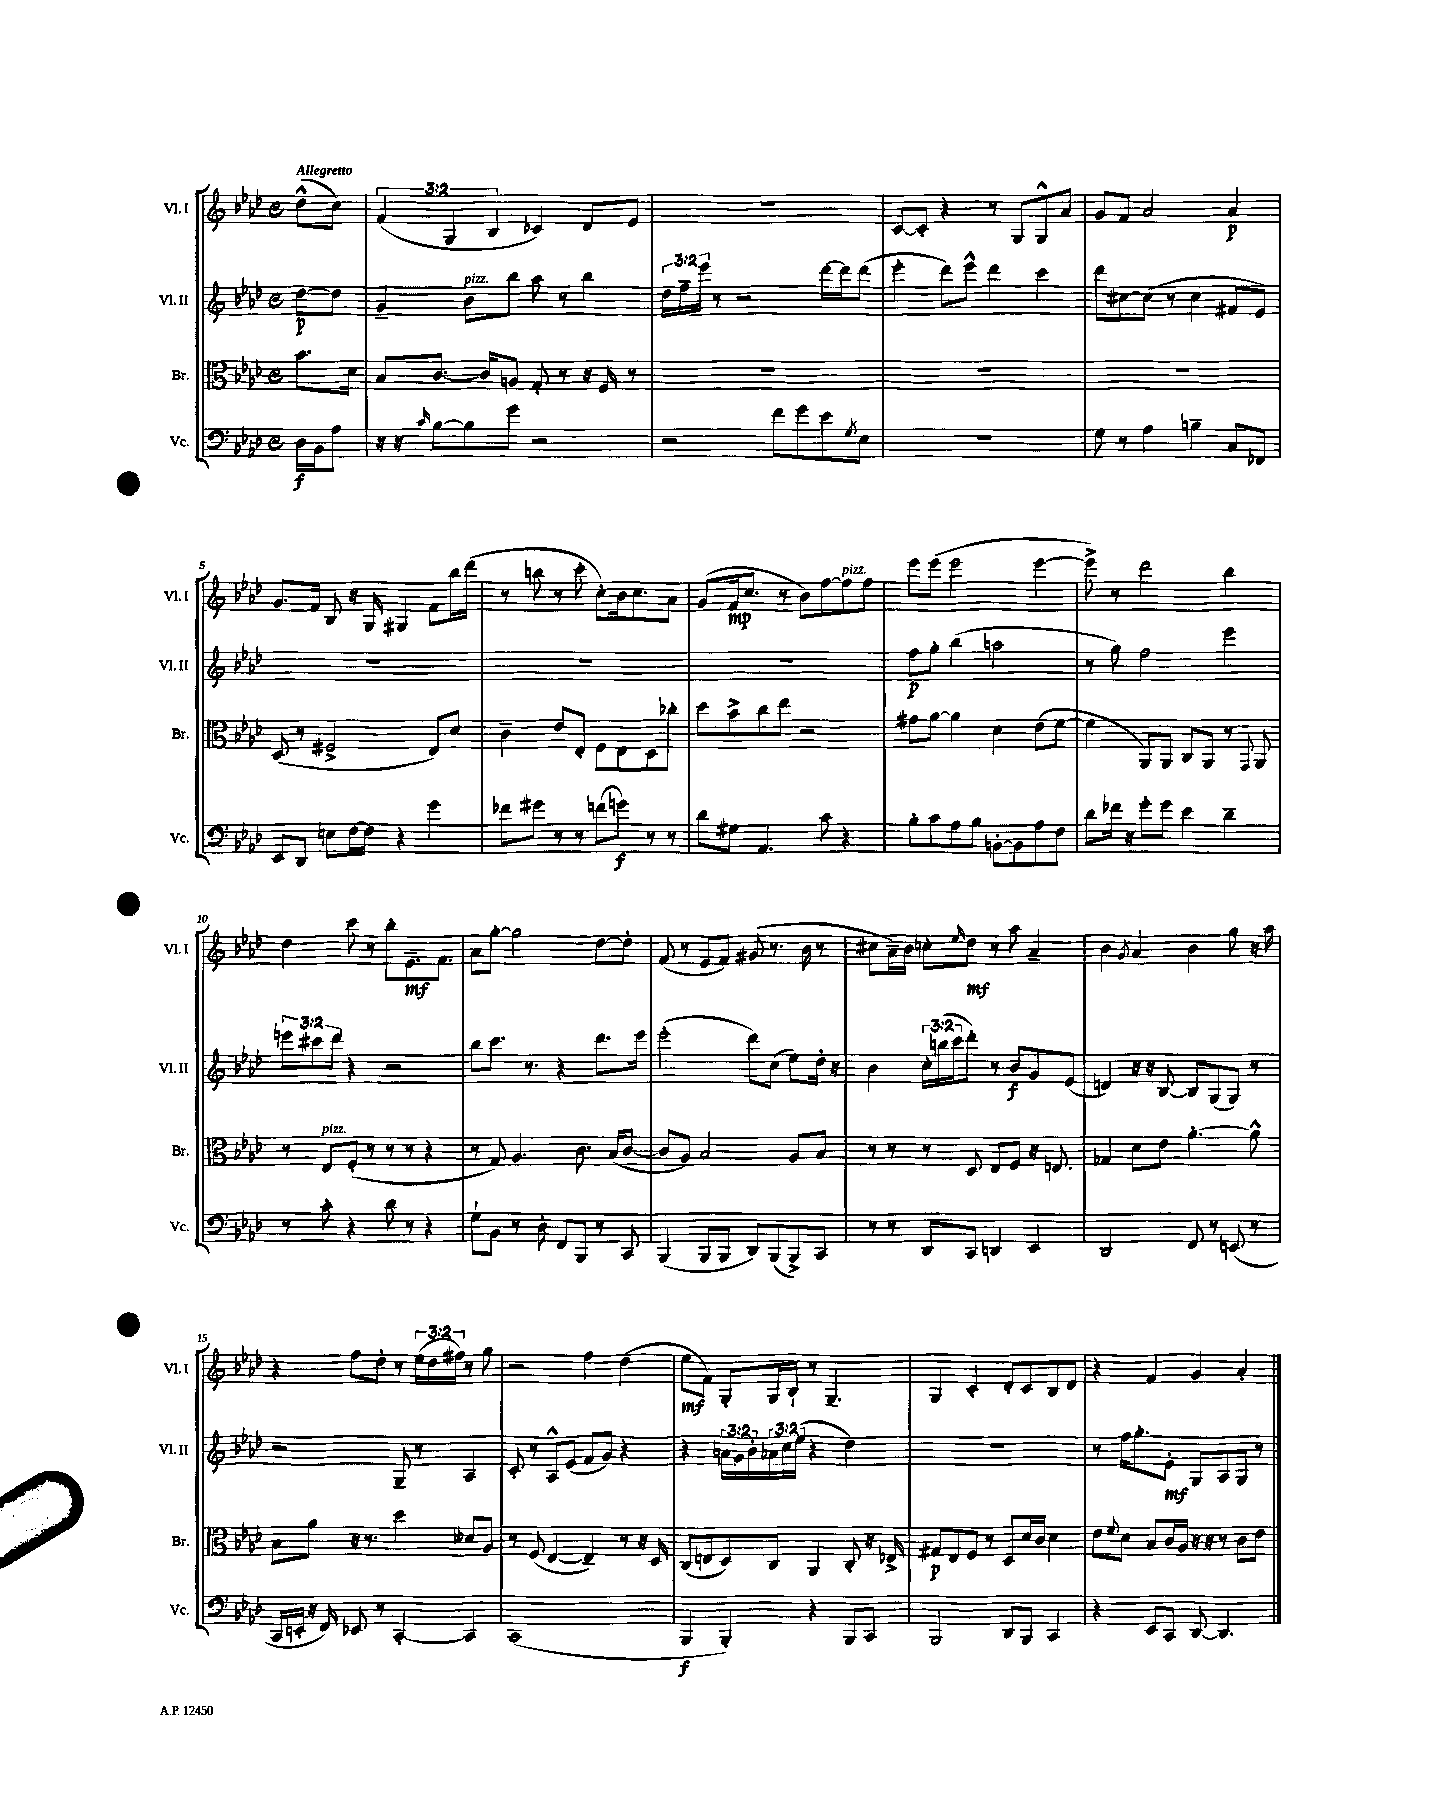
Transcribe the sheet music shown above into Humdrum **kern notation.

**kern	**dynam	**kern	**dynam	**kern	**dynam	**kern	**dynam
*part4	*part4	*part3	*part3	*part2	*part2	*part1	*part1
*staff4	*staff4	*staff3	*staff3	*staff2	*staff2	*staff1	*staff1
*I"Vc.	*	*I"Br.	*	*I"Vl. II	*	*I"Vl. I	*
*I'Vc.	*	*I'Br.	*	*I'Vl. II	*	*I'Vl. I	*
*clefF4	*	*clefC3	*	*clefG2	*	*clefG2	*
*k[b-e-a-d-]	*	*k[b-e-a-d-]	*	*k[b-e-a-d-]	*	*k[b-e-a-d-]	*
*M4/4	*	*M4/4	*	*M4/4	*	*M4/4	*
*met(c)	*	*met(c)	*	*met(c)	*	*met(c)	*
=	=	=	=	=	=	=	=
!	!	!	!	!	!	!LO:TX:a:B:t=Allegretto	!
16D-\LL	f	8.b-\L	.	[8dd-\L	p	(8dd-^^\L	.
16BB-\J	.	.	.	.	.	.	.
8A-\J	.	.	.	8dd-\J]	.	8cc\J)	.
.	.	16d-\Jk	.	.	.	.	.
=1	=1	=1	=1	=1	=1	=1	=1
16r	.	8B-/L	.	4g~/	.	(6f/	.
16r	.	.	.	.	.	.	.
16qqc/	.	.	.	.	.	.	.
[8B-\L	.	[8.c/J	.	.	.	.	.
.	.	.	.	.	.	6G/	.
!	!	!	!	!LO:TX:a:i:t=pizz.	!	!	!
8B-\]	.	.	.	8b-\L	.	.	.
.	.	16c/KL]	.	.	.	.	.
.	.	.	.	.	.	6B-/	.
8g\J	.	8An/J	.	8bb-\J	.	.	.
2r	.	8G'/	.	8aa-\	.	4c-X/)	.
.	.	8r	.	8r	.	.	.
.	.	16r	.	4bb-\	.	8d-/L	.
.	.	16F/	.	.	.	.	.
.	.	8r	.	.	.	8e-/J	.
=2	=2	=2	=2	=2	=2	=2	=2
2r	.	1r	.	24dd-\LL	.	1r	.
.	.	.	.	24ff~\	.	.	.
.	.	.	.	24eee-\JJ	.	.	.
.	.	.	.	8r	.	.	.
.	.	.	.	2r	.	.	.
8f\L	.	.	.	.	.	.	.
8g\	.	.	.	.	.	.	.
8e-\	.	.	.	[16ddd-\LL	.	.	.
.	.	.	.	16ddd-\J]	.	.	.
8qG/	.	.	.	.	.	.	.
8E-\J	.	.	.	(8ddd-\J	.	.	.
=3	=3	=3	=3	=3	=3	=3	=3
1r	.	1r	.	4eee-'\	.	[8c/L	.
.	.	.	.	.	.	8c'/J]	.
.	.	.	.	8ddd-\L)	.	4r	.
.	.	.	.	8eee-^^\J	.	.	.
.	.	.	.	4ddd-\	.	8r	.
.	.	.	.	.	.	8G/L	.
.	.	.	.	4ccc\	.	8G^^/	.
.	.	.	.	.	.	8a-/J	.
=4	=4	=4	=4	=4	=4	=4	=4
8G\	.	1r	.	8ddd-\L	.	8g/L	.
8r	.	.	.	[8cc#X\	.	8f/J	.
4A-\	.	.	.	(8cc#\J]	.	2a-/	.
.	.	.	.	8r	.	.	.
4Bn~\	.	.	.	4cc#\	.	.	.
8C/L	.	.	.	8f#X/L	.	4a-/	p
8FF-X/J	.	.	.	8e-/J)	.	.	.
!!LO:LB:g=z
=5	=5	=5	=5	=5	=5	=5	=5
8EE-/L	.	(8D-/	.	1r	.	8.g/L	.
8DD-/J	.	8r	.	.	.	.	.
.	.	.	.	.	.	16f/Jk	.
8En\L	.	2F#X^/	.	.	.	8B-/	.
[16F\L	.	.	.	.	.	16r	.
16F\JJ]	.	.	.	.	.	16G/	.
4r	.	.	.	.	.	4G#X/	.
4g\	.	8E-/L)	.	.	.	8f\L	.
.	.	8d-/J	.	.	.	16bb-\L	.
.	.	.	.	.	.	(16ddd-\JJ	.
=6	=6	=6	=6	=6	=6	=6	=6
8f-X\L	.	4c~\	.	1r	.	8r	.
8g#X\J	.	.	.	.	.	8bbn\	.
8r	.	8e-/L	.	.	.	8r	.
8r	.	8E-'/J	.	.	.	8ccc'\	.
(8fn\L	.	8F\L	.	.	.	8cc'\L)	.
8gn\J)	f	8E-\	.	.	.	16b-\k	.
.	.	.	.	.	.	8.cc\	.
8r	.	8D-\	.	.	.	.	.
8r	.	8cc-X'\J	.	.	.	8a-\J	.
=7	=7	=7	=7	=7	=7	=7	=7
8d-\L	.	8dd-\L	.	1r	.	(8g/L	.
8G#X\J	.	8b-^\	.	.	.	16f/k	mp
.	.	.	.	.	.	8.cc/J	.
4.AA-/	.	8cc\	.	.	.	.	.
.	.	8ee-\J	.	.	.	8r	.
.	.	2r	.	.	.	8b-\L)	.
8c\	.	.	.	.	.	[8ff\	.
!	!	!	!	!	!	!LO:TX:a:i:t=pizz.	!
4r	.	.	.	.	.	8ff\]	.
.	.	.	.	.	.	8ff\J	.
=8	=8	=8	=8	=8	=8	=8	=8
8B-'\L	.	8g#X\L	.	8ff\L	p	8eee-\L	.
8c\	.	[8a-\J	.	8gg'\J	.	(8eee-\J	.
8A-\	.	4a-\]	.	(4bb-\	.	2eee-\	.
8B-\J	.	.	.	.	.	.	.
[8BBn'\L	.	4d-\	.	2aan\	.	.	.
8BB\]	.	.	.	.	.	.	.
8A-\	.	(8e-\L	.	.	.	[4eee-\	.
8F\J	.	[8f\J	.	.	.	.	.
=9	=9	=9	=9	=9	=9	=9	=9
8d-\L	.	4f\]	.	8r	.	8eee-^\])	.
16f-X\Jk	.	.	.	8gg\)	.	8r	.
16r	.	.	.	.	.	.	.
8g'\L	.	8AA-/L)	.	2ff\	.	2ddd-\	.
8g\J	.	8AA-/J	.	.	.	.	.
4e-\	.	8C/L	.	.	.	.	.
.	.	8AA-/J	.	.	.	.	.
4d-~\	.	8r	.	4eee-\	.	4bb-\	.
.	.	8qqGG/	.	.	.	.	.
.	.	8AA-/	.	.	.	.	.
!!LO:LB:g=z
=10	=10	=10	=10	=10	=10	=10	=10
8r	.	8r	.	12eeen\L	.	4dd-\	.
.	.	.	.	12ccc#X\	.	.	.
!	!	!LO:TX:a:i:t=pizz.	!	!	!	!	!
8c'\	.	8E-/L	.	.	.	.	.
.	.	.	.	12ddd-\J	.	.	.
4r	.	(8F'/J	.	4r	.	8ccc\	.
.	.	8r	.	.	.	8r	.
8d-\	.	8r	.	2r	.	8bb-'\L	.
8r	.	8r	.	.	.	8.e-~\	mf
4r	.	4r	.	.	.	.	.
.	.	.	.	.	.	8.f\J	.
=11	=11	=11	=11	=11	=11	=11	=11
8G`\L	.	8r	.	8bb-\L	.	8a-\L	.
8BB-\J	.	8G/)	.	8.ccc\J	.	[8gg'\J	.
8r	.	4.A-/	.	.	.	2gg\]	.
.	.	.	.	8.r	.	.	.
8D-'\	.	.	.	.	.	.	.
8FF/L	.	.	.	4r	.	.	.
8BBB-/J	.	8.c\	.	.	.	.	.
8r	.	.	.	8.ddd-\L	.	[8dd-\L	.
.	.	(16B-/KL	.	.	.	.	.
8CC/	.	[8c/J	.	.	.	8dd-'\J]	.
.	.	.	.	16eee-\Jk	.	.	.
=12	=12	=12	=12	=12	=12	=12	=12
(4BBB-/	.	8c/L]	.	(2eee-'\	.	(8f/	.
.	.	8A-/J)	.	.	.	8r	.
8BBB-/L	.	2B-/	.	.	.	8e-/L	.
8BBB-/J	.	.	.	.	.	8f/J)	.
8DD-/L)	.	.	.	8ddd-\L)	.	(8g#X/	.
(8BBB-/	.	.	.	(8cc\J	.	8.r	.
8BBB-^/)	.	8A-/L	.	8ee-\L)	.	.	.
.	.	.	.	.	.	16b-\	.
8CC/J	.	8B-/J	.	16dd-'\Jk	.	8r	.
.	.	.	.	16r	.	.	.
=13	=13	=13	=13	=13	=13	=13	=13
8r	.	8r	.	4b-\	.	8cc#X\L	.
8r	.	8r	.	.	.	16a-~\L)	.
.	.	.	.	.	.	16b-\JJ	.
8DD-/L	.	8r	.	24cc'\LL	.	8ccn'\L	.
.	.	.	.	(24bbn\	.	.	.
.	.	.	.	24ccc\J	.	.	.
.	.	.	.	.	.	16qqee-/	.
8CC/J	.	8D-/	.	8ddd-'\J)	.	8dd-\J	mf
4DDn/	.	8E-/L	.	8r	.	8r	.
.	.	8F/J	.	8b-/L	f	8aa-\	.
4EE-/	.	16r	.	8g/	.	4a-~/	.
.	.	8.En/	.	.	.	.	.
.	.	.	.	(8e-/J	.	.	.
=14	=14	=14	=14	=14	=14	=14	=14
2DD-/	.	4G-X/	.	4dn/)	.	4b-\	.
.	.	.	.	.	.	8qg/	.
.	.	8d-\L	.	16r	.	4a-/	.
.	.	.	.	16r	.	.	.
.	.	8e-\J	.	[8B-/	.	.	.
8FF/	.	[4.a-'\	.	8B-/L]	.	4b-\	.
8r	.	.	.	(8G/	.	.	.
(8EEn/	.	.	.	8G/J)	.	8gg\	.
8r	.	8a-^^\]	.	8r	.	16r	.
.	.	.	.	.	.	16aa-\	.
!!LO:LB:g=z
=15	=15	=15	=15	=15	=15	=15	=15
16CC/LL	.	8B-\L	.	2r	.	4r	.
16EEn'/JJ	.	.	.	.	.	.	.
16r	.	8a-\J	.	.	.	.	.
16FF/)	.	.	.	.	.	.	.
8EE-X/	.	16r	.	.	.	8ff\L	.
.	.	8.r	.	.	.	.	.
8r	.	.	.	.	.	8dd-'\J	.
[4CC'/	.	4dd-\	.	8G~/	.	8r	.
.	.	.	.	8r	.	(24ee-\LL	.
.	.	.	.	.	.	24dd-\	.
.	.	.	.	.	.	24ff#X\JJ)	.
4CC/]	.	8d--X/L	.	4A-/	.	8r	.
.	.	8A-/J	.	.	.	8gg\	.
=16	=16	=16	=16	=16	=16	=16	=16
(1CC	.	8r	.	8c'/	.	2r	.
.	.	(8F/	.	8r	.	.	.
.	.	[4E-/	.	8A-^^/L	.	.	.
.	.	.	.	(8e-/J	.	.	.
.	.	4E-~/])	.	8f/L	.	4ff\	.
.	.	.	.	8g/J)	.	.	.
.	.	8r	.	4r	.	(4dd-\	.
.	.	16r	.	.	.	.	.
.	.	16D-/	.	.	.	.	.
=17	=17	=17	=17	=17	=17	=17	=17
4BBB-/	f	(8C/L	.	4r	.	8ee-\L	mf
.	.	8En/	.	.	.	8f\J)	.
4BBB-'/)	.	8D-/)	.	24an\LL	.	8G'/L	.
.	.	.	.	24g\	.	.	.
.	.	.	.	24b-'\	.	.	.
.	.	8C/J	.	24a-X\	.	16G/L	.
.	.	.	.	24cc\	.	.	.
.	.	.	.	.	.	16B-`/JJ	.
.	.	.	.	(24ee-\JJ	.	.	.
4r	.	4AA-/	.	4r	.	8r	.
.	.	.	.	.	.	4.G~/	.
8BBB-/L	.	8C'/	.	4dd-\)	.	.	.
8CC/J	.	16r	.	.	.	.	.
.	.	16E-X^/	.	.	.	.	.
=18	=18	=18	=18	=18	=18	=18	=18
2BBB-/	.	8G#X/L	p	1r	.	4G/	.
.	.	8E-/	.	.	.	.	.
.	.	8F/J	.	.	.	4c'/	.
.	.	8r	.	.	.	.	.
8DD-/L	.	8D-/L	.	.	.	8d-'/L	.
8BBB-/J	.	16d-/L	.	.	.	8c/	.
.	.	16c/JJ	.	.	.	.	.
4CC/	.	4d-\	.	.	.	8B-/	.
.	.	.	.	.	.	8d-/J	.
=19	=19	=19	=19	=19	=19	=19	=19
4r	.	8e-\L	.	8r	.	4r	.
.	.	8qqf/	.	.	.	.	.
.	.	8d-\J	.	16ff\KL	.	.	.
.	.	.	.	8.gg'\	.	.	.
8EE-/L	.	8B-/L	.	.	.	4f/	.
8CC/J	.	16c/L	.	8e-'\J	mf	.	.
.	.	16A-/JJ	.	.	.	.	.
[8DD-/	.	16r	.	8G/L	.	4g/	.
.	.	16r	.	.	.	.	.
4.DD-/]	.	8r	.	8A-/	.	.	.
.	.	8c\L	.	8G/J	.	4a-'/	.
.	.	8e-\J	.	8r	.	.	.
==	==	==	==	==	==	==	==
*-	*-	*-	*-	*-	*-	*-	*-
